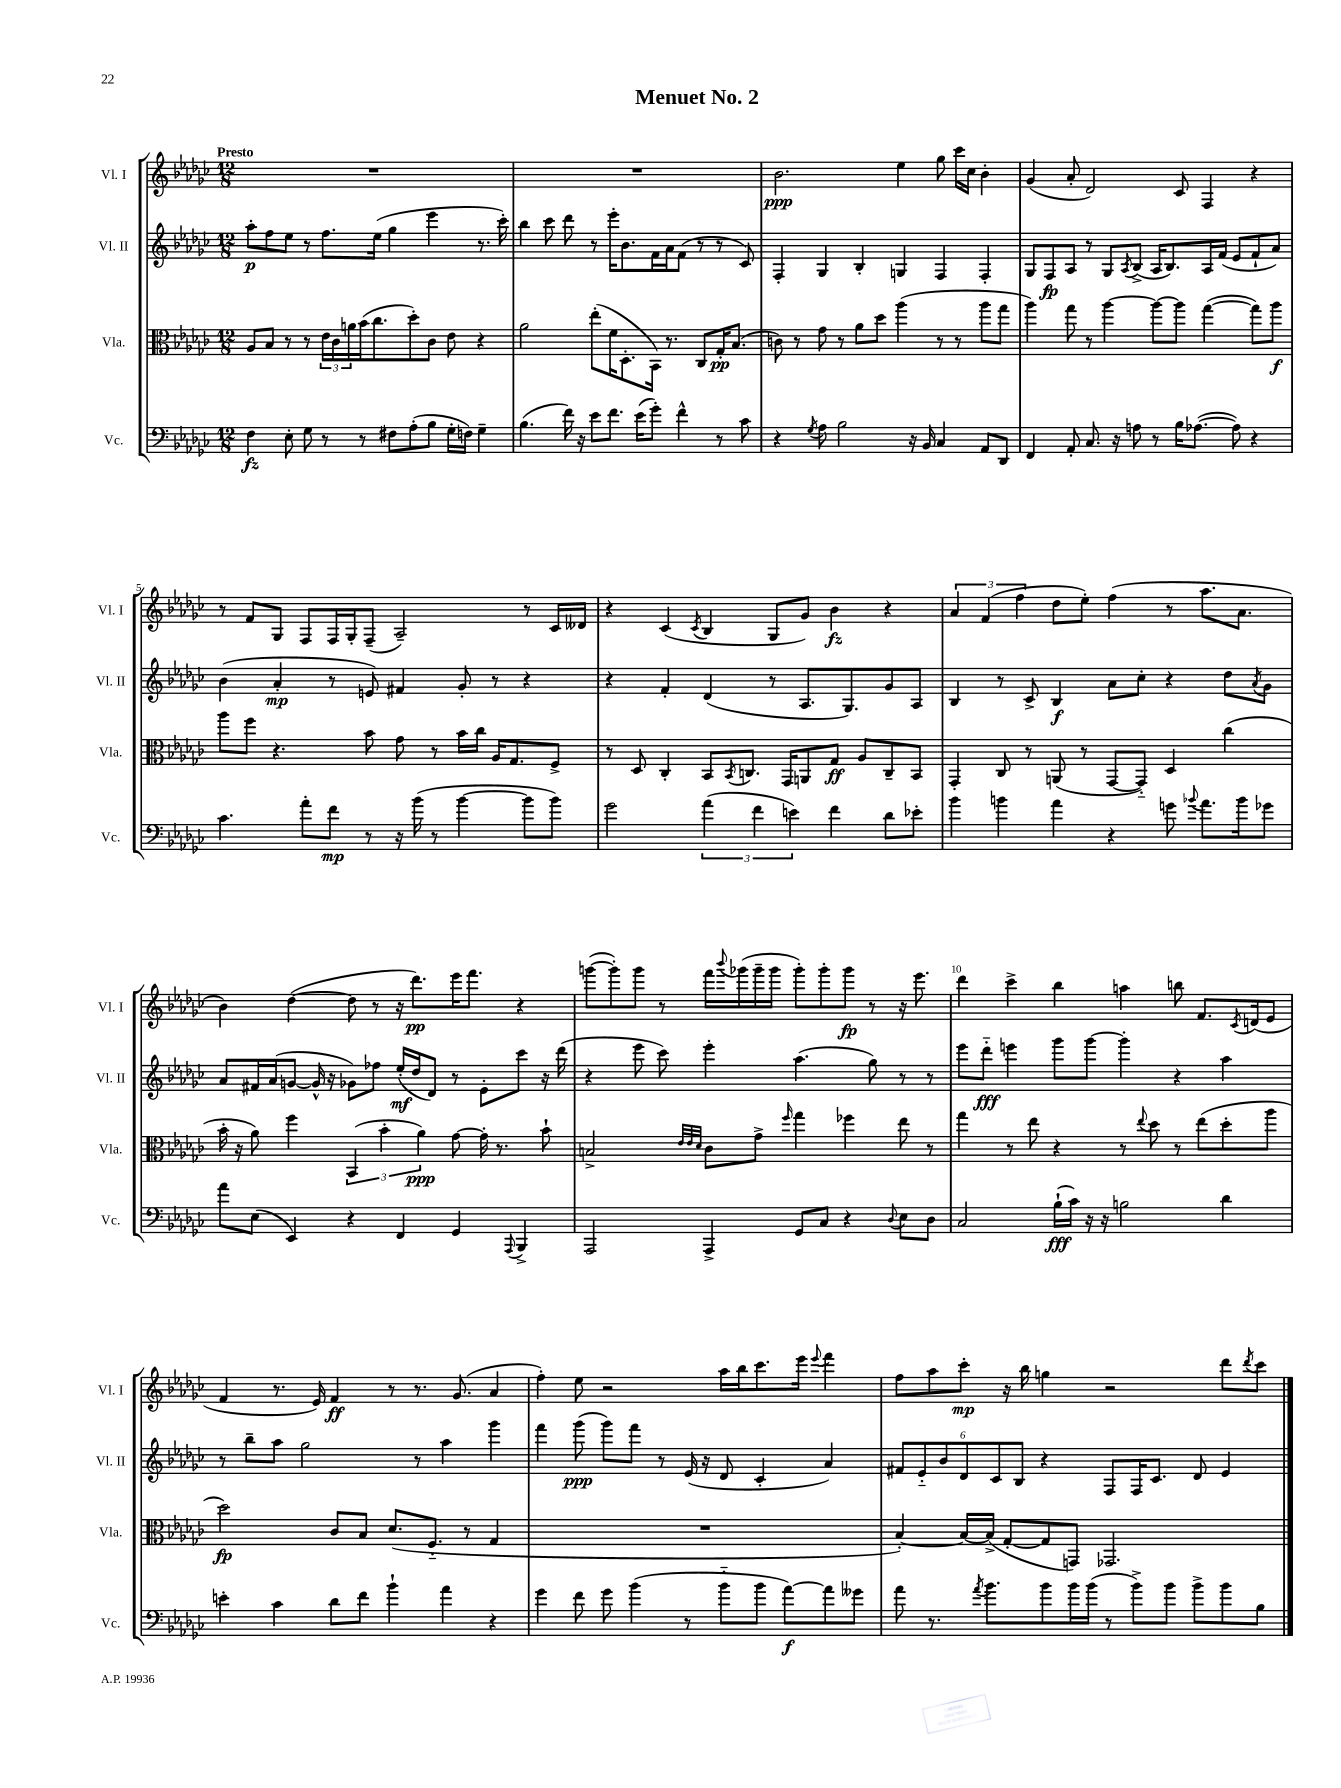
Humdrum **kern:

**kern	**kern	**kern	**kern
*staff4	*staff3	*staff2	*staff1
*clefF4	*clefC3	*clefG2	*clefG2
*k[b-e-a-d-g-c-]	*k[b-e-a-d-g-c-]	*k[b-e-a-d-g-c-]	*k[b-e-a-d-g-c-]
*M12/8	*M12/8	*M12/8	*M12/8
4F	8A-	8aa-'	1.r
.	8B-	8ff	.
8E-'	8r	8ee-	.
8G-	8r	8r	.
8r	24e-	8.ff	.
.	24c-	.	.
.	24a	.	.
8r	(16b-	.	.
.	8.cc-	(16ee-	.
8F#	.	4gg-	.
(8A-'	8dd-')	.	.
8B-	8c-	4eee-	.
16G-'	8e-	.	.
16F)	.	.	.
4G-~	4r	8.r	.
.	.	16ccc-')	.
=	=	=	=
(4.B-	2a-	4bb-	1.r
.	.	8ccc-	.
16f)	.	8ddd-	.
16r	.	.	.
8e-	(8ee-'	8r	.
8.f	16f	16eee-'	.
.	8.D-'	8.b-	.
(16e-	.	.	.
8g-')	16BB-)	16f	.
.	8.r	16a-	.
4f^^	.	(8f	.
.	8C-	8r	.
8r	16G-'	8r	.
.	(8.B-	.	.
8c-	.	8c-)	.
=	=	=	=
4r	8c)	4F'	2.b-
.	8r	.	.
8qG-	.	.	.
8A-	8g-	4G-	.
2B-	8r	.	.
.	8a-	4B-'	.
.	8dd-	.	.
.	(4aa-	4G	4ee-
16r	.	.	.
16BB-	.	.	.
4C-	8r	4F	8gg-
.	8r	.	16ccc-
.	.	.	16cc-
8AA-	8aa-	4F'	4b-'
8DD-	8gg-	.	.
=	=	=	=
4FF	4aa-)	8G-	(4g-
.	.	8F	.
8AA-'	8gg-	8A-	8a-'
8.C-	8r	8r	2d-)
.	[4aa-	8G-	.
16r	.	.	.
.	.	8qA-	.
8A	.	(8B-^	.
8r	8aa-_	16A-	.
.	.	8.B-)	.
16B-	8aa-]	.	8c-
([8.A-	.	.	.
.	([4gg-	16A-	4F
.	.	(16f	.
8A-])	.	8e-	.
4r	8gg-])	8f`	4r
.	8aa-	8a-)	.
=	=	=	=
4.c-	8aa-	(4b-	8r
.	8ff	.	8f
.	4.r	4a-'	8G-
8a-'	.	.	8F
8f	.	8r	16F
.	.	.	16G-'
8r	8b-	8e)	(8F~
16r	8g-	4f#	2A-~)
(16b-	.	.	.
8r	8r	.	.
[4b-	16b-	8g-'	.
.	16cc-	.	.
.	16A-	8r	.
.	8.G-	.	.
8b-]	.	4r	8r
8b-)	8F^	.	16c-
.	.	.	16d--
=	=	=	=
2g-	8r	4r	4r
.	8D-	.	.
.	4C-'	4f'	(4c-
.	.	.	8qc-
(6a-	8BB-	(4d-	4B-
.	8qBB-	.	.
.	8.C	.	.
6f	.	.	.
.	.	8r	8G-
.	16GG-	.	.
6e)	.	.	.
.	8AA	8.A-	8g-)
4f	8G-	.	4b-
.	.	8.G-)	.
.	8A-	.	.
8d-	8C~	8g-	4r
8e-'	8BB-	8A-	.
=	=	=	=
4b-	4GG-'	4B-	6a-
.	.	.	(6f
4b	8C-	8r	.
.	.	.	6ff
.	8r	8c-^	.
4a-	(8AA	4B-	8dd-
.	8r	.	8ee-')
4r	[8GG-	8a-	(4ff
.	8GG-'~])	8cc-'	.
8g	4D-	4r	8r
8qqb-	.	.	.
8.a-	.	.	8.aa-
.	(4cc-	8dd-	.
16b-	.	.	8.a-
.	.	8qa-	.
8g-	.	8g-	.
=	=	=	=
8a-	16b-'	8a-	4b-)
.	16r	.	.
(8E-	8a-)	16f#	.
.	.	(16a-	.
4EE-)	4ff	[8g	([4dd-
.	.	16g^^]	.
.	.	16r	.
4r	(6BB-	8g-)	8dd-]
.	.	8ff-	8r
.	6b-'	.	.
4FF	.	(16ee-'	16r
.	.	16dd-	8.ddd-)
.	6a-)	.	.
.	.	8d-)	.
4GG-	[8g-	8r	16eee-
.	.	.	8.fff
.	16g-']	8e-'	.
.	8.r	.	.
8qqAAA-	.	.	.
4BBB-^	.	8ccc-	4r
.	8b-`	16r	.
.	.	(16ddd-	.
=	=	=	=
2AAA-	2B^	4r	([8ggg
.	.	.	8ggg'])
.	.	8eee-	8ggg
.	.	8ccc-)	8r
.	32qqe-	.	.
.	32qqe-	.	.
.	32qqd-	.	.
4AAA-^	8c-	4eee-'	16fff
.	.	.	8qqbbb-
.	.	.	(16ggg-
.	8g-^	.	16ggg-~
.	.	.	16ggg-
.	16qqff	.	.
8GG-	4gg-	(4.aa-	8ggg-')
8C-	.	.	8ggg-'
4r	4ff-	.	8ggg-
.	.	8gg-)	8r
8qqD-	.	.	.
8E-	8ee-	8r	16r
.	.	.	8.eee-
8D-	8r	8r	.
=	=	=	=
2C-	4gg-	8eee-	4ddd-
.	.	8ddd-'~	.
.	8r	4eee	4ccc-^
.	8ee-	.	.
(16B-`	4r	8ggg-	4bb-
16c-)	.	.	.
16r	.	[8ggg-	.
16r	.	.	.
2B	8r	4ggg-']	4aa
.	8qqee-	.	.
.	8dd-	.	.
.	8r	4r	8bb
.	(8ee-	.	8.f
4d-	8dd-'	4aa-	.
.	.	.	8qc-
.	.	.	(16d
.	8aa-	.	8e-
=	=	=	=
4e'	2dd-)	8r	4f
.	.	8bb-~	.
4c-	.	8aa-	8.r
.	.	2gg-	.
.	.	.	16e-)
8d-	8c-	.	4f
8f	8B-	.	.
4b-`	(8.d-	.	8r
.	.	8r	8.r
.	8.F'~	.	.
4a-	.	4aa-	.
.	.	.	(8.g-
.	8r	.	.
4r	4G-	4ggg-	4a-
=	=	=	=
4g-	1.r	4fff	4ff')
8f	.	(8ggg-	8ee-
8g-	.	8ggg-)	2r
(4b-	.	8fff	.
.	.	8r	.
8r	.	(16e-	.
.	.	16r	.
8b-'~	.	8d-	16aa-
.	.	.	16bb-
8b-	.	4c-'	8.ccc-
[8a-)	.	.	.
.	.	.	16eee-
.	.	.	8qqeee-
8a-]	.	4a-)	4fff
8g--	.	.	.
=	=	=	=
8a-	[4B-')	12f#	8ff
.	.	12e-'~	.
8.r	.	.	8aa-
.	.	12b-	.
.	16B-_	12d-	8ccc-'
8qa-	.	.	.
8.b-	(16B-^]	.	.
.	.	12c-	.
.	[8G-'	.	16r
.	.	12B-	.
.	.	.	16bb-
8b-	8G-]	4r	4gg
16b-	8GG)	.	.
(16b-	.	.	.
8r	2.GG-	8F	2r
8b-^)	.	16F	.
.	.	8.c-	.
8b-	.	.	.
8b-^	.	8d-	.
8b-	.	4e-	8ddd-
.	.	.	8qddd-
8B-	.	.	8ccc-
==	==	==	==
*-	*-	*-	*-
